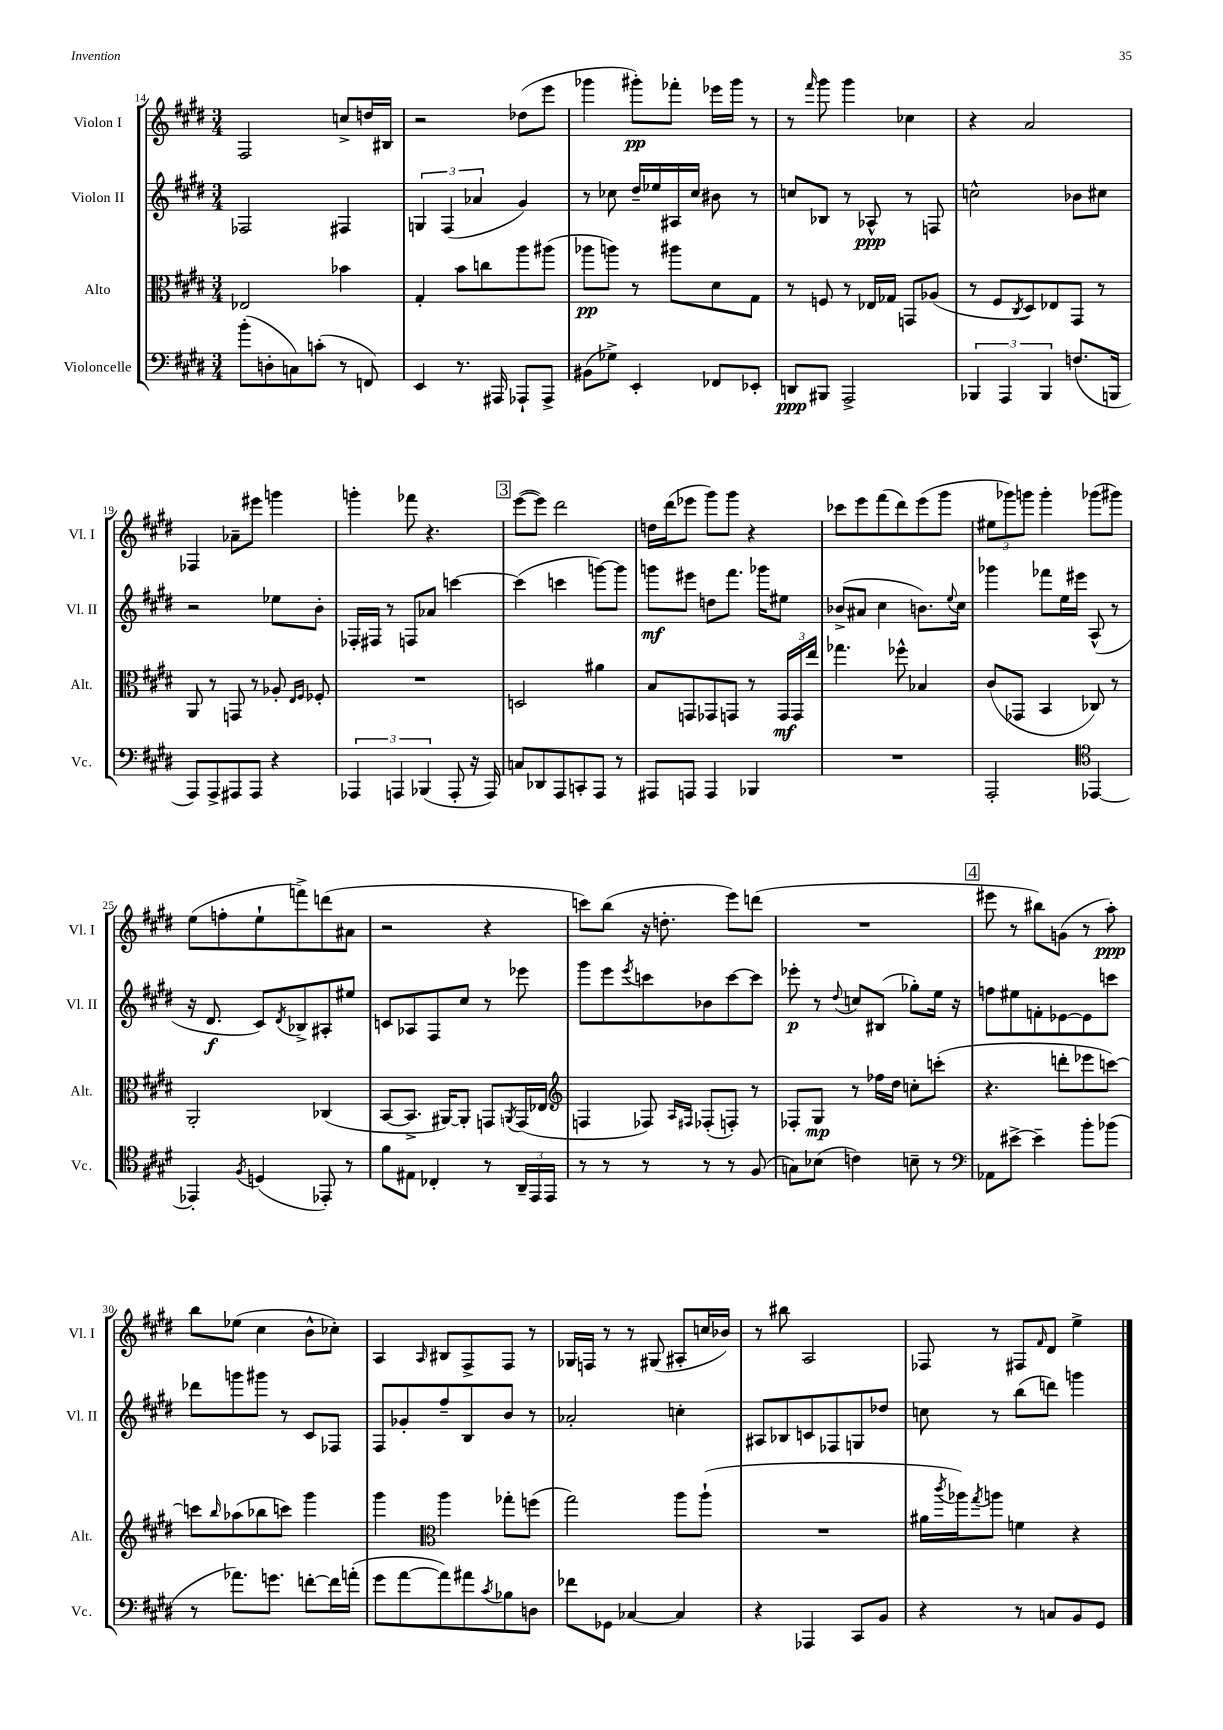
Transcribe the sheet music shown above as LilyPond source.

<<
\new StaffGroup <<
\new Staff = "s0" \with { instrumentName = "Violon I" shortInstrumentName = "Vl. I" } {
    \clef treble \key e \major \numericTimeSignature \time 3/4
    fis2 c''8-> d''16 bis16 |
    r2 des''8( e'''8 |
    ges'''4 gis'''8-.\pp) fes'''8-. ees'''16 gis'''16 r8 |
    r8 \grace { fis'''16 } gis'''8 gis'''4 ces''4 |
    r4 a'2 |
    fes4 aes'8-- eis'''8 g'''4 |
    g'''4-. fes'''8 r4. |
    \mark \markup { \box "3" } e'''8~( e'''8) dis'''2 |
    d''16 dis'''16( ees'''8 gis'''8) gis'''8 r4 |
    ces'''8 e'''8 fis'''8( dis'''8) e'''8( gis'''8 |
    \tuplet 3/2 { eis''8 ges'''8) g'''8 } g'''4-. ges'''8( gis'''8) |
    e''8( f''8-. e''8-! f'''8->) d'''8( ais'8 |
    r2 r4 |
    c'''8) b''8( r16 d''8.-. e'''8) d'''8( |
    R2. |
    \mark \markup { \box "4" } eis'''8 r8 bis''8) g'8( r8 a''8-.\ppp) |
    b''8 ees''8( cis''4 b'8-^ ces''8-.) |
    a4 \grace { a16 } bis8 fis8-> fis8 r8 |
    ges16 f16 r8 r8 gis8( ais8-. c''16 bes'16) |
    r8 bis''8 a2 |
    fes8 r8 fis8 \grace { fis'16 } dis'8 e''4-> \bar "|." |
}
\new Staff = "s1" \with { instrumentName = "Violon II" shortInstrumentName = "Vl. II" } {
    \clef treble \key e \major \numericTimeSignature \time 3/4
    fes2 fis4 |
    \tuplet 3/2 { g4 fis4( aes'4 } gis'4) |
    r8 ces''8 dis''16-- ees''16 ais16 ces''16 bis'8 r8 |
    c''8 bes8 r8 aes8-^\ppp r8 f8 |
    c''2-^ bes'8 cis''8 |
    r2 ees''8 b'8-. |
    fes16-. fis16 r8 f8 aes'8 c'''4~ |
    \mark \markup { \box "3" } c'''4( c'''4 g'''8~) g'''8 |
    g'''8\mf eis'''8 d''8 fis'''8. ges'''16 eis''8 |
    bes'8->( ais'8 cis''4 b'8.) \appoggiatura { e''8 } cis''16 |
    ges'''4 fes'''8 e''16 eis'''16 a8-^( r8 |
    r16 dis'8.\f cis'8) \acciaccatura { dis'8 } bes8-> ais8-. eis''8 |
    c'8 aes8 fis8 cis''8 r8 ees'''8 |
    gis'''8 e'''8 \acciaccatura { e'''8 } c'''8 bes'8 c'''8~ c'''8 |
    ees'''8-.\p r8 \appoggiatura { dis''8 } c''8 bis8( ges''8-.) e''16 r16 |
    \mark \markup { \box "4" } f''8 eis''8 f'8-. ees'8~ ees'8 c'''8 |
    des'''8 g'''8 gis'''8 r8 cis'8 fes8 |
    fis8 ges'8-. fis''8-- b8 b'8 r8 |
    aes'2-. c''4-. |
    ais8 bes8 c'8 fes8 g8 des''8 |
    c''8 r8 b''8( d'''8) g'''4 \bar "|." |
}
\new Staff = "s2" \with { instrumentName = "Alto" shortInstrumentName = "Alt." } {
    \clef alto \key e \major \numericTimeSignature \time 3/4
    ees2 bes'4 |
    gis4-. b'8 c''8 a''8 ais''8( |
    aes''8\pp a''8) r8 ais''8 dis'8 gis8 |
    r8 f8 r8 ees16 ges16 g,8 aes8( |
    r8 fis8 \acciaccatura { cis8 } dis8) ees8 gis,8 r8 |
    a,8 r8 g,8 r8 aes8-. \grace { e16 fis16 } fes8-. |
    R2. |
    \mark \markup { \box "3" } d2 ais'4 |
    b8 g,8 ges,8 g,8 r8 \tuplet 3/2 { g,16\mf g,16 e''16 } |
    ges''4. fes''8-^ bes4 |
    cis'8( ges,8 b,4 ces8) r8 |
    a,2-. ces4( |
    b,8~ b,8.-> ais,16~) ais,8-. g,8 \acciaccatura { a,8 } g,16( ees16 |
    \clef treble f4 fes8) \grace { a16 fis16 } fes8-.( f8-.) r8 |
    fes8-. gis8\mp r8 fes''16 dis''16 c''8-. c'''8-.( |
    \mark \markup { \box "4" } r4. d'''8-. ees'''8 c'''8~) |
    c'''8 \grace { b''16 } aes''8( bes''8 c'''8) gis'''4 |
    gis'''4 \clef alto a''4 ges''8-. f''8( |
    gis''2) a''8 a''8-!( |
    R2. |
    ais'16 \acciaccatura { cis'''8 } aes''16) \acciaccatura { gis''8 } a''8 f'4 r4 \bar "|." |
}
\new Staff = "s3" \with { instrumentName = "Violoncelle" shortInstrumentName = "Vc." } {
    \clef bass \key e \major \numericTimeSignature \time 3/4
    b'8-.( d8-. c8) c'8-.( r8 f,8) |
    e,4 r8. ais,,16 aes,,8-! aes,,8-> |
    bis,8( ges8->) e,4-. fes,8 ees,8-. |
    d,8\ppp bis,,8 a,,2-> |
    \tuplet 3/2 { bes,,4 a,,4 bes,,4 } f8.( b,,16 |
    a,,8) a,,8-> ais,,8 ais,,8 r4 |
    \tuplet 3/2 { aes,,4 a,,4 bes,,4( } a,,8-. r16 a,,16) |
    \mark \markup { \box "3" } c8 des,8 a,,8 c,8-. a,,8 r8 |
    ais,,8 a,,8 a,,4 bes,,4 |
    R2. |
    a,,2-. \clef tenor ees,4~ |
    ees,4-. \acciaccatura { fis8 } d4( ees,8-.) r8 |
    fis'8 eis8 ces4-. r8 \tuplet 3/2 { a,16-- e,16 e,16 } |
    r8 r8 r8 r8 r8 fis8( |
    g8) bes8( c'4) b8-- r8 |
    \mark \markup { \box "4" } \clef bass aes,8 eis'8~-> eis'4-- b'8-. bes'8( |
    r8 aes'8.) g'8. f'8~-. f'16 a'16-.( |
    gis'8 a'8~ a'8) ais'8 \acciaccatura { cis'8 } bes8 d8 |
    fes'8 ges,8 ces4~ ces4 |
    r4 aes,,4 cis,8 b,8 |
    r4 r8 c8 b,8 gis,8 \bar "|." |
}
>>
>>
\layout { \context { \Score currentBarNumber = #14 } }
